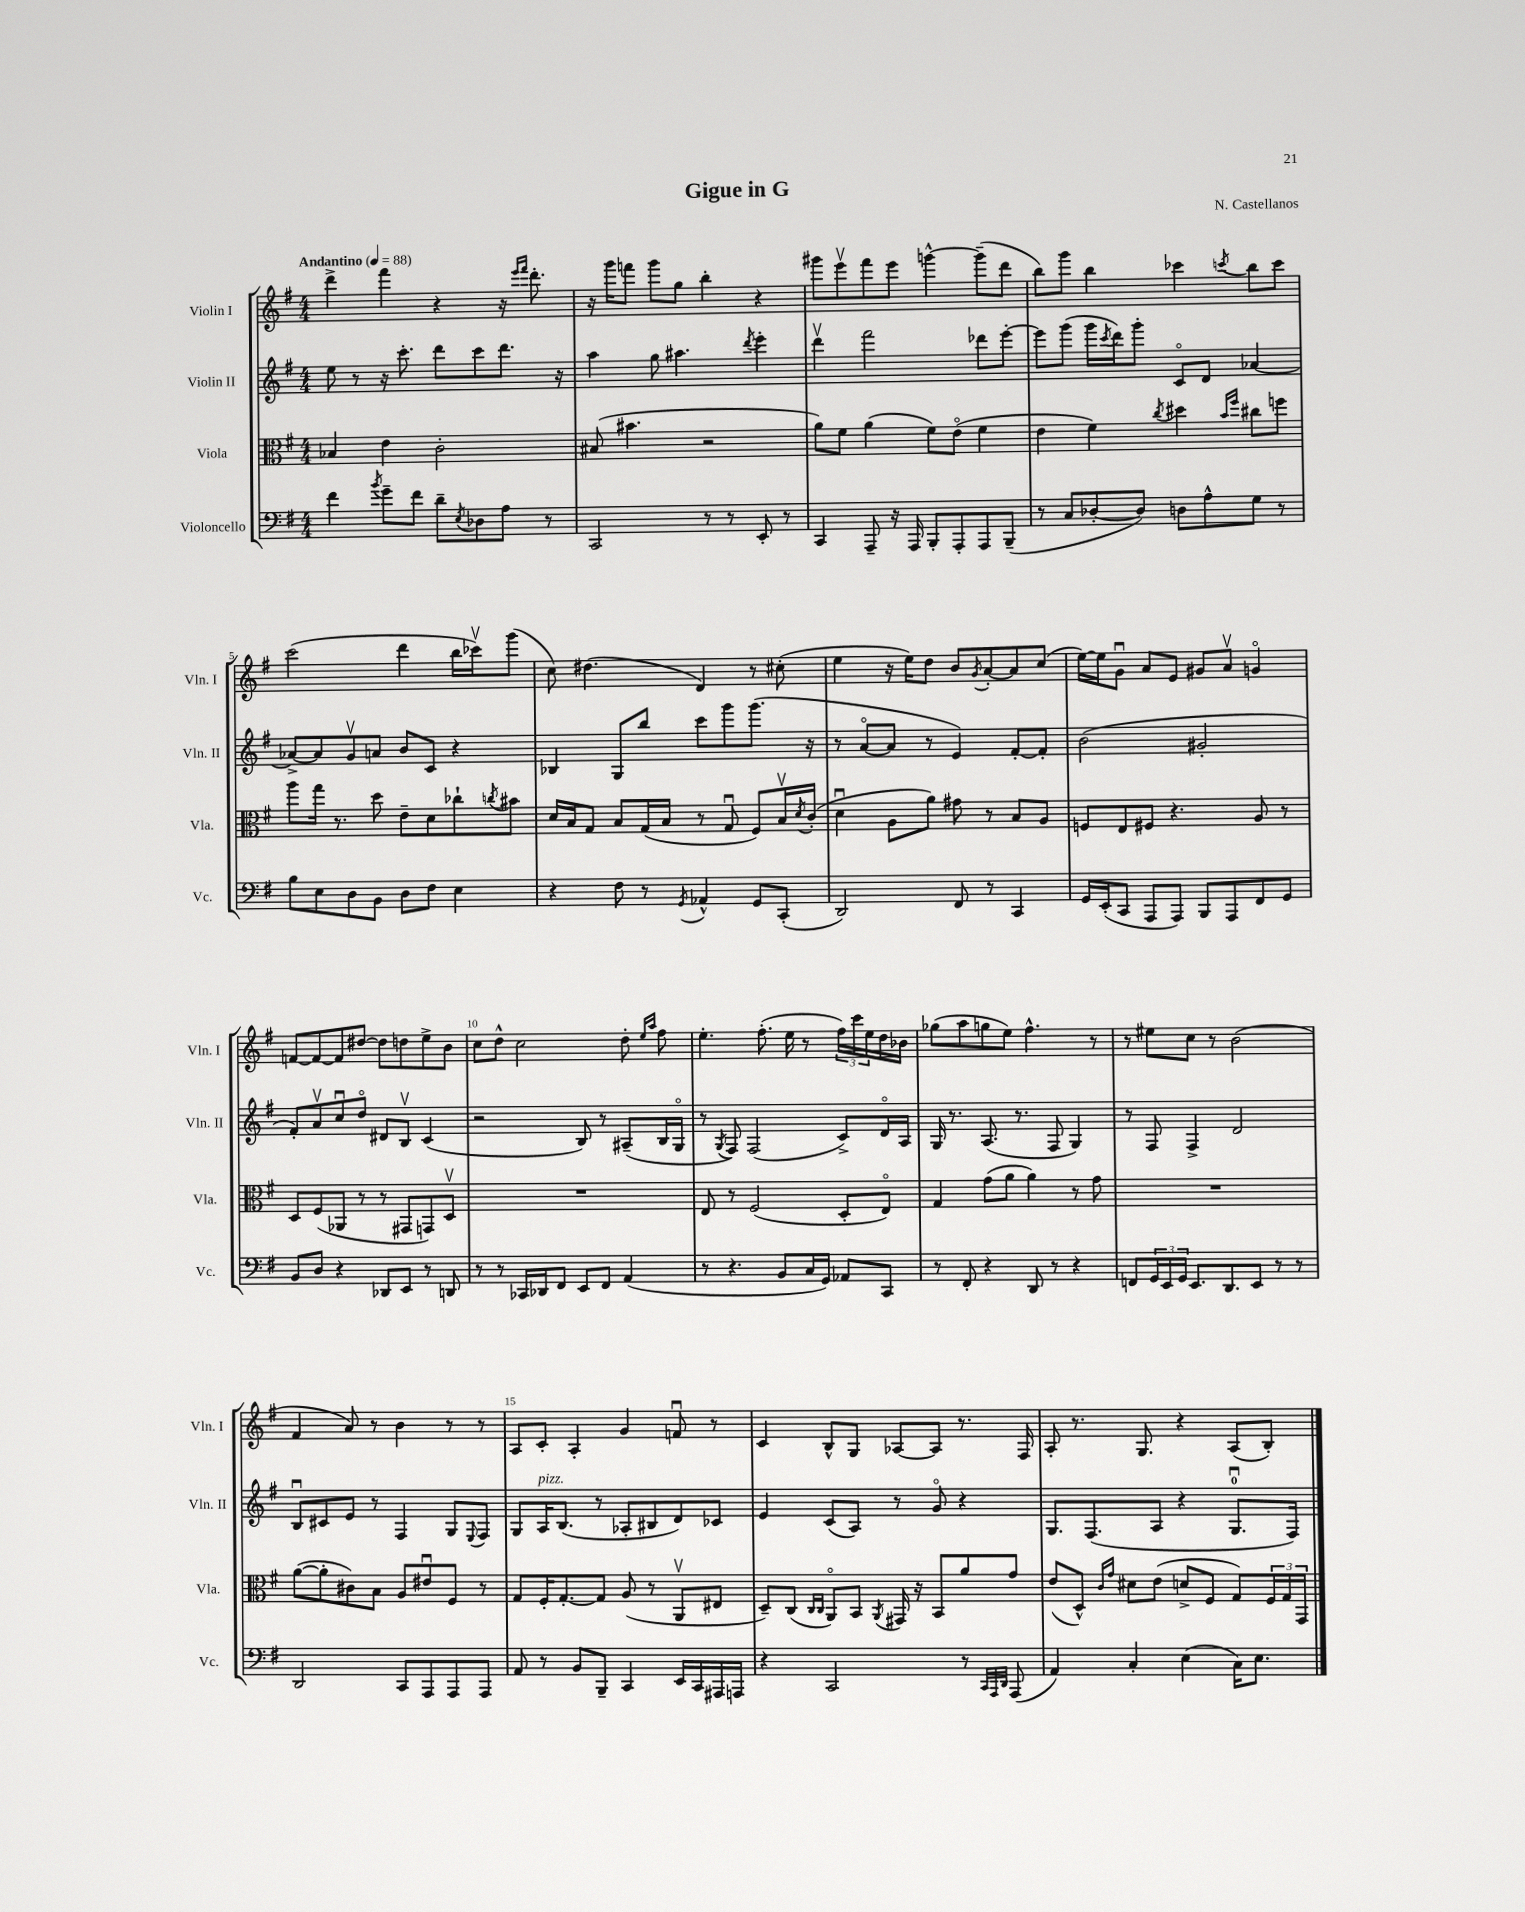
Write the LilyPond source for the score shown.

\header { title = "Gigue in G" composer = "N. Castellanos" }
<<
\new StaffGroup <<
\new Staff = "s0" \with { instrumentName = "Violin I" shortInstrumentName = "Vln. I" } {
    \clef treble \key g \major \numericTimeSignature \time 4/4 \tempo "Andantino" 4 = 88
    d'''4-> fis'''4 r4 r16 \grace { e'''16 fis'''16 } d'''8.-. |
    r16 g'''16 f'''8 g'''8 g''8 b''4-. r4 |
    gis'''8 e'''8\upbow fis'''8 e'''8 g'''4~-^ g'''8--( d'''8 |
    b''8) g'''8 b''4 ces'''4 \acciaccatura { c'''8 } b''8 c'''8 |
    c'''2( d'''4 b''16 ces'''16\upbow) g'''8( |
    c''8) dis''4.( d'4) r8 cis''8-.( |
    e''4 r16 e''16) d''8 b'8 \acciaccatura { g'8 } a'8~-. a'8 c''8( |
    e''16~) e''16 g'8\downbow a'8 e'8 gis'8 a'8\upbow g'4\flageolet |
    f'8~ f'8~ f'8 dis''8~ dis''8 d''8 e''8-> b'8 |
    c''8 d''8-^ c''2 d''8-. \grace { e''16 a''16 } fis''8 |
    e''4.-. fis''8.-.( e''16 r8 \tuplet 3/2 { fis''16) c'''16 e''16 } d''16 bes'16 |
    ges''8( a''8 g''8 e''8) fis''4.-^ r8 |
    r8 eis''8 c''8 r8 b'2( |
    fis'4 a'8) r8 b'4 r8 r8 |
    a8 c'8-. a4-. g'4 f'8\downbow r8 |
    c'4 b8-^ g8 aes8~ aes8 r8. fis16 |
    a8-. r8. g8. r4 a8( b8-.) \bar "|." |
}
\new Staff = "s1" \with { instrumentName = "Violin II" shortInstrumentName = "Vln. II" } {
    \clef treble \key g \major \numericTimeSignature \time 4/4
    e''8 r8 r16 c'''8.-. d'''8 c'''8 d'''8. r16 |
    a''4 g''8 ais''4. \acciaccatura { d'''8 } e'''4-. |
    d'''4\upbow fis'''2 des'''8 e'''8~-. |
    e'''8 g'''8( g'''16 \acciaccatura { c'''8 } d'''16) g'''8-. c'8\flageolet d'8 aes'4~ |
    aes'8~-> aes'8 g'8\upbow a'8 b'8 c'8 r4 |
    bes4 g8 b''8 c'''8 g'''8 g'''8.( r16 |
    r8 a'8~\flageolet a'8 r8 e'4) fis'8~-. fis'8-. |
    b'2( gis'2-. |
    fis'8-.) a'8\upbow c''8\downbow d''8\flageolet dis'8 b8\upbow c'4( |
    r2 b8) r8 ais8--( b16 g16\flageolet |
    r8 \acciaccatura { g8 } fis8) fis2( c'8->) d'16\flageolet a16 |
    g16 r8. a8.( r8. fis8 g4) |
    r8 fis8 fis4-> d'2 |
    b8\downbow cis'8 e'8 r8 fis4 g8 \appoggiatura { e8 } fis8 |
    g8 a16^\markup { \italic "pizz." } b8.( r8 aes8-. bis8 d'8) ces'8 |
    e'4 c'8( a8) r8 g'8\flageolet r4 |
    g8. fis8.( a8 r4 g8.-0\downbow fis16) \bar "|." |
}
\new Staff = "s2" \with { instrumentName = "Viola" shortInstrumentName = "Vla." } {
    \clef alto \key g \major \numericTimeSignature \time 4/4
    bes4 e'4 c'2-. |
    bis8( bis'4. r2 |
    a'8) fis'8 a'4( fis'8) e'8\flageolet( fis'4 |
    e'4 fis'4) \acciaccatura { c''8 } dis''4 \grace { b'16 fis''16 } cis''8 f''8 |
    a''8 g''16 r8. d''8 e'8-- d'8 ces''8-! \acciaccatura { c''8 } bis'8 |
    d'16 b16 g8 b8 g16( b16 r8 g8\downbow fis8) b16\upbow \acciaccatura { d'8 } c'16-.( |
    d'4\downbow a8 a'8) gis'8 r8 b8 a8 |
    f8 e8 fis8 r4. a8 r8 |
    d8 fis8( aes,8 r8 r8 gis,8 g,8) d8\upbow |
    R1 |
    e8 r8 fis2( d8-. e8\flageolet) |
    g4 g'8( a'8 a'4) r8 g'8 |
    R1 |
    a'8~( a'8-. cis'8) b8 a8 eis'8\downbow fis8 r8 |
    g8 fis16-. g8.~-. g8 a8( r8 a,8\upbow eis8 |
    d8--) c8( \grace { c16 c16 } a,8\flageolet) b,8 \acciaccatura { a,8 } gis,16 r16 b,8 a'8 g'8 |
    e'8( d8-^) \grace { c'16 g'16 } dis'8 e'8( d'8-> fis8 g8) \tuplet 3/2 { fis16 g16 g,16 } \bar "|." |
}
\new Staff = "s3" \with { instrumentName = "Violoncello" shortInstrumentName = "Vc." } {
    \clef bass \key g \major \numericTimeSignature \time 4/4
    fis'4 \acciaccatura { b'8 } g'8-- fis'8 d'8-- \acciaccatura { e8 } des8 a8 r8 |
    c,2 r8 r8 e,8-. r8 |
    c,4 a,,8-- r16 a,,16 b,,8-. a,,8-. a,,8 b,,8--( |
    r8 c8 des8~-. des8) d8 a8-^ g8 r8 |
    b8 e8 d8 b,8 d8 fis8 e4 |
    r4 fis8 r8 \acciaccatura { g,8 } aes,4-^ g,8 c,8-.( |
    d,2) fis,8 r8 c,4 |
    g,16 e,16-.( c,8 a,,8 a,,8) b,,8 a,,8 fis,8 g,8 |
    b,8 d8 r4 des,8 e,8 r8 d,8 |
    r8 r8 ces,16 des,16 fis,8 e,8 fis,8 a,4( |
    r8 r4. b,8 c16 g,16) aes,8 c,8 |
    r8 fis,8-. r4 d,8 r8 r4 |
    f,8 \tuplet 3/2 { g,16 e,16 g,16 } e,8. d,8. e,8 r8 r8 |
    d,2 c,8 a,,8 a,,8 a,,8 |
    a,8 r8 b,8 b,,8-- c,4 e,16 c,16 ais,,16 a,,16 |
    r4 c,2 r8 \grace { c,32 a,,32 d,32 } a,,8( |
    a,4) c4-. e4( c16) e8. \bar "|." |
}
>>
>>
\layout { \context { \Score \override BarNumber.break-visibility = ##(#f #t #t) barNumberVisibility = #(every-nth-bar-number-visible 5) } }
